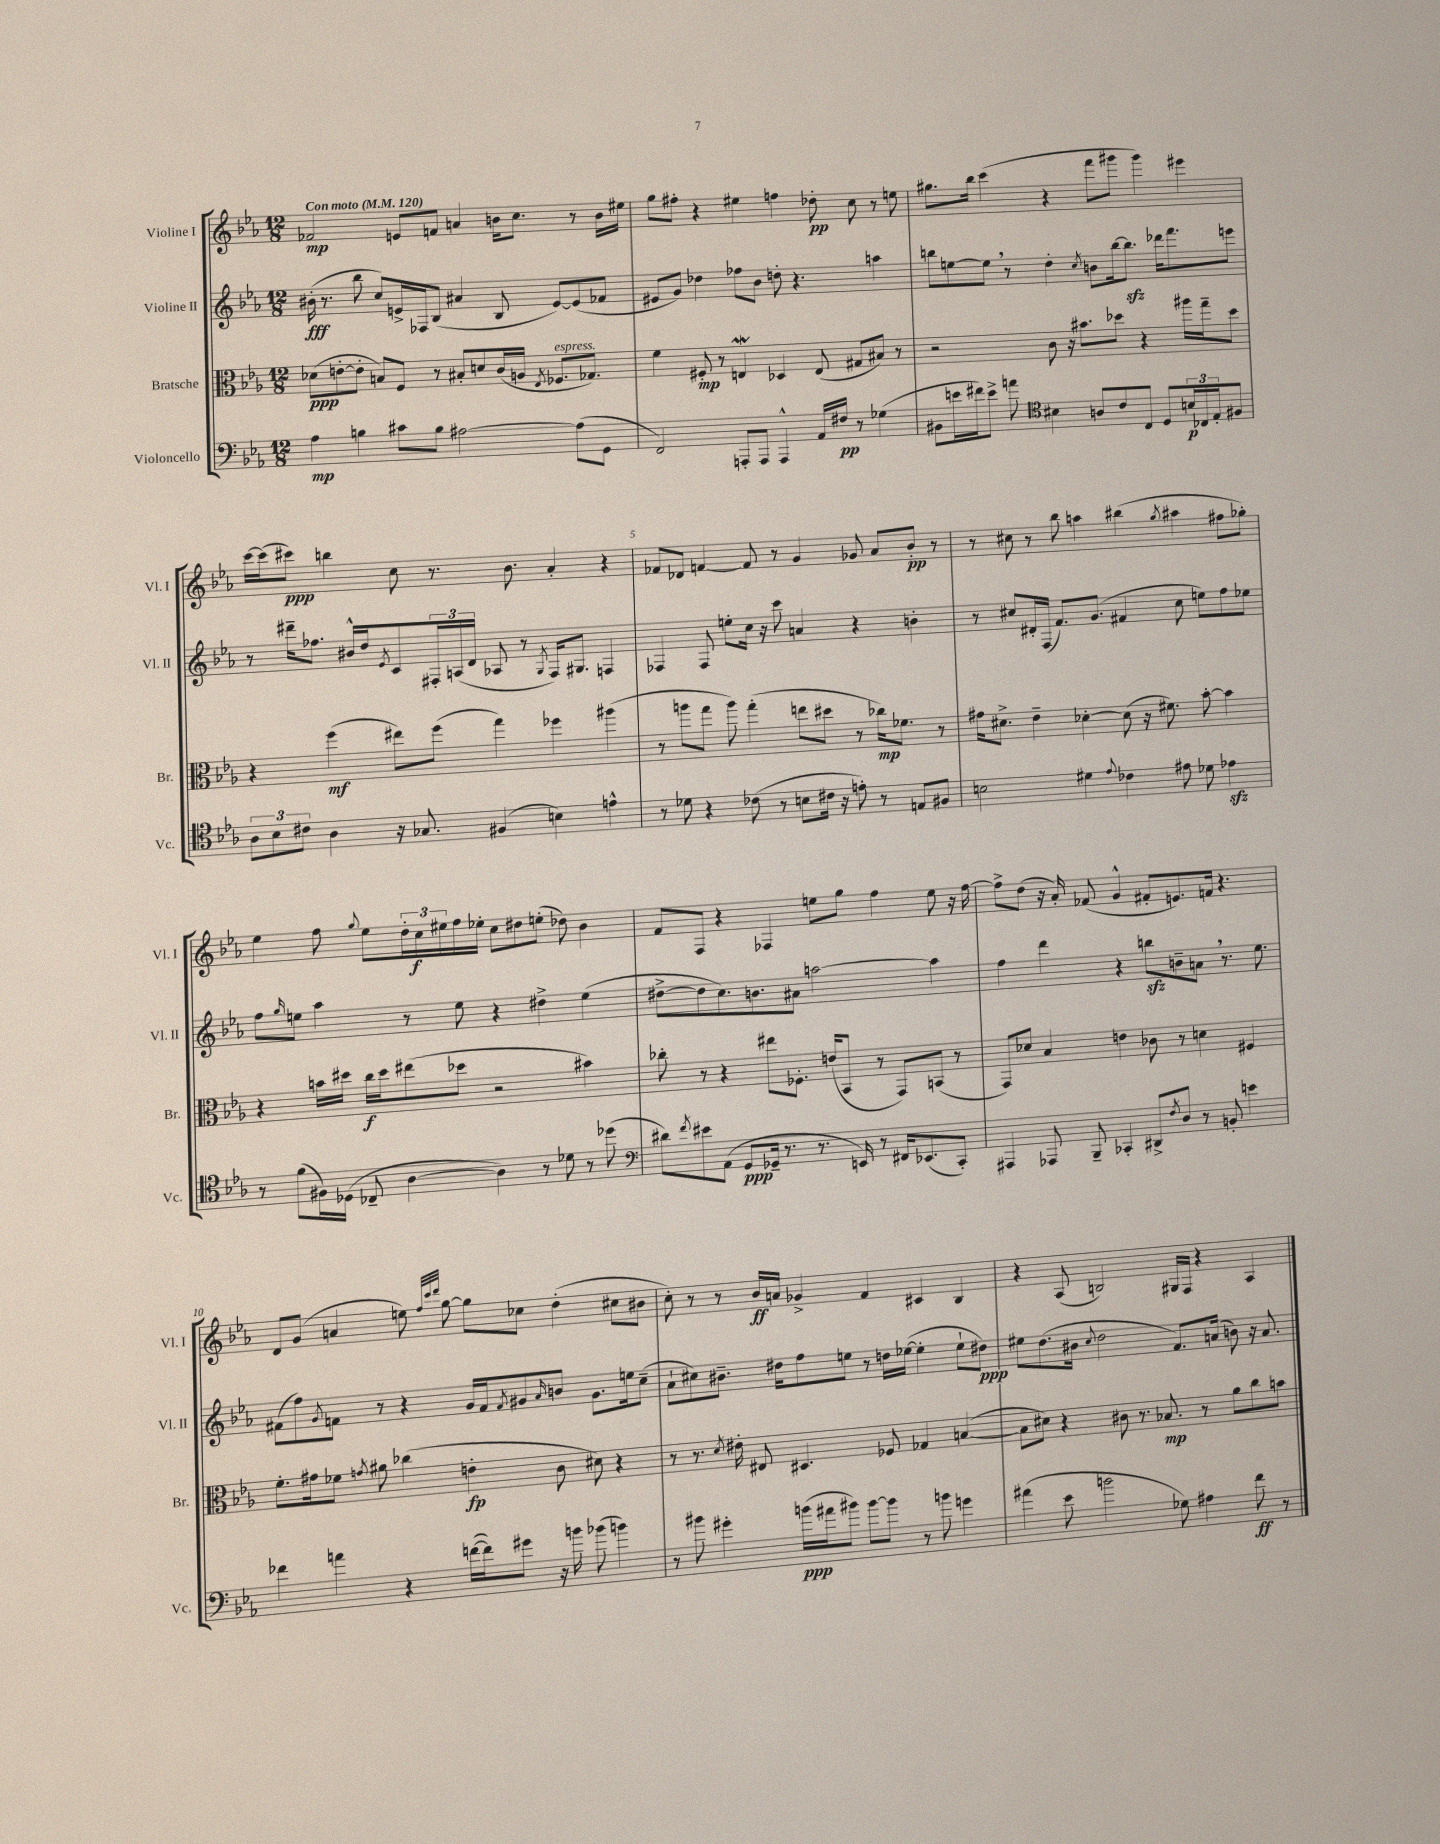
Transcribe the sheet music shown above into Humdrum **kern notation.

**kern	**kern	**kern	**kern
*staff4	*staff3	*staff2	*staff1
*clefF4	*clefC3	*clefG2	*clefG2
*k[b-e-a-]	*k[b-e-a-]	*k[b-e-a-]	*k[b-e-a-]
*M12/8	*M12/8	*M12/8	*M12/8
*MM120	*MM120	*MM120	*MM120
4A-\	(8d-\L	(16b#'\	2f-/
.	.	8.r	.
.	[8e'\	.	.
4B\	8e'\]J	8bb-\	.
.	8B/L)	8cc/L)	.
8c#\L	8F/J	16e^/L	8e/L
.	.	16F-/J	.
8B\J	8r	(8B-/J	8f/J
[2A#\	8B#'/L	4a#/	4a/
.	8d/	.	.
.	(16c/L	8B-/	16b\LK
.	16A/JJ	.	8.cc\J
.	8qE-/	.	.
.	8.F-/L	[8e/L)	.
(8A#\]L	.	(8e/]	8r
.	8.G-/J)	.	.
8GG\J	.	8f-/J	16b\LL
.	.	.	16ee#\JJ
=	=	=	=
2FF/)	4f\	8e#/L	8gg\L
.	.	8g/J)	8ff#'\J
.	8F#'/	4dd-\	4r
.	8r	.	.
8AAA'/L	4E/	8ff-\L	4ee#\
8AAA/J	.	8b-\J	.
4AAA^^/	4D-/	8dd'\	4ff\
.	.	4.r	.
16AA-/LL	(8E/	.	8dd-'\
16F#/JJ	.	.	.
8r	8G#/L	.	8cc\
(4G-\	8B#/J)	4aa\	8r
.	8r	.	8ee\
=	=	=	=
8BB#\L	2r	8bb\L	8.gg#\L
16e\L	.	[8ee\	.
16f#\J)	.	.	16bb-\Jk
8e^\J	.	8ee\]J	(4ccc\
8a\	.	8r	.
*clefC4	*	*	*
4B#\	8c\	4dd'\	4r
.	16r	.	.
.	8.b#\L	.	.
.	.	8qcc/	.
8A/L	.	8b\L	8fff\L
8c/	8dd-\J	[16bb\k	8ggg#\J
.	.	8.bb\]J	.
8C/J	4r	.	4ggg#\)
8D/L	.	16ddd-\LK	.
.	.	8.fff\	.
24B/L	16aa#\LL	.	4eee#\
24C-/	.	.	.
.	16gg~\J	.	.
24E-'/J	.	.	.
8F#/J	8dd-\J	8eee\J	.
=	=	=	=
12A-\L	4r	8r	[16ccc\LL
.	.	.	(16ccc\]J
12B-\	.	.	.
.	.	16ddd#~\LK	8ccc#\J)
12c#\J	.	.	.
.	.	8.ff-\J	.
4A-\	(4ff\	.	4bb\
.	.	16b#^^/LL	.
.	.	16dd/J	.
.	.	8qe-/	.
16r	8ee#\L)	8c/	8cc\
8.G-/	.	.	.
.	(8ff\J	24F#'/L	8.r
.	.	(24A/	.
.	.	24d/JJ	.
(4F#/	4gg\)	8A-/	.
.	.	.	8.b-\
.	.	8r	.
.	.	8qG/	.
4B\)	4ff-\	16F#/LK)	4a-'/
.	.	8.G#/J	.
4e^^\	(4aa#\	4F/	4r
=	=	=	=
8r	8r	4F-/	8f-/L
8d-\	8aa\L	.	8d-/J
4r	8gg\J	8F-/	[4f/
.	8aa\)	8ee'\L	.
(8c-\	(4gg'\	16cc\Jk	8f/]
.	.	16r	.
8r	.	8ccc\	8r
8B\L	8ee\L	4a/	4g/
16c#\Jk	8dd#\J	.	.
16r	.	.	.
8e'\)	8r	4r	8g-/
8r	16cc-\LK)	.	8a-/L
.	8.f-\J	.	.
8E/L	.	4b'\	8b-'/J
8F#/J	8r	.	8r
=	=	=	=
2B\	16g#\LK	8r	8r
.	8.d#^\J	.	.
.	.	8cc#/L	8cc#\
.	4e-~\	16d#'/L	8r
.	.	(16F/JJ	.
.	.	8.f/L)	8bb-\
4d#\	[4d-'\	.	4aa\
.	.	(8.g/J	.
8qqe-/	.	.	.
4c-\	(8d-\]	4f#/	(4bb#\
.	16r	.	.
.	8.f#\)	.	.
.	.	.	8qgg/
8e#\	.	8cc#\	4aa#\
8d-\	[8b-'\	8ee\L)	.
4e-\	4b-\]	8ff\	8ff#\L
.	.	8ee-\J	8gg-'\J)
=	=	=	=
8r	4r	8ff\L	4ee-\
.	.	16qqgg/	.
(8f\L	.	8ee\J	.
16F#\L)	16b\LL	4aa-\	8ff\
(16D-\JJ	16dd#\JJ	.	.
.	.	.	8qqgg/
8C-~/	16cc\LL	.	8ee-\L
.	16dd#\J	.	.
[4A-\	(8ee#\	8r	24dd'\L
.	.	.	24cc\
.	.	.	24ee#\
.	8dd-\J	8ee\	16ff\
.	.	.	16ee-'\JJ
4A-\])	2r	4r	8cc\L
.	.	.	8dd#\
8r	.	4dd#^\	(8ee'\J
8d-\	.	.	8dd-\)
8r	4b#\)	(4ee\	4b-\
(8dd-\	.	.	.
=	=	=	=
*clefF4	*	*	*
8d#\L)	8cc-'\	[8dd#^\L	8f/L
8qf/	.	.	.
8e#\	8r	8dd#\]	8F/J
(8AA-\J	4r	8.cc\)	4r
8GG/L	.	.	.
.	.	8.b\	.
16GG-~/Jk	8ee#\L	.	4F-/
8.r	.	.	.
.	8.F-'\J	8a#\J	.
8.r	.	[2aa\	8ee\L
.	(16e/LK	.	.
.	8BB-/J	.	8gg\J
16EE/)	.	.	.
8r	8r	.	4ff\
16FF#/LK	8GG/L)	.	.
(8.EE-/	.	.	.
.	(8BB/J	4aa\]	8ee\
8CC'/J)	8r	.	16r
.	.	.	[16ff\
=	=	=	=
4AAA#/	8GG/L)	4ff\	8ff^\]L
.	8d-/J	.	(8dd\J
8AAA-/	4B-/	4ddd\	16r
.	.	.	16a-'/)
8BBB-~/	.	.	(8f-/
4CC-'/	4e\	4r	4g^^/
8DD#^/L	8c-\	8bb\L	8f#'/L
8qF/	.	.	.
8D/J	8r	8b~\	8.e/)
8r	4d\	8a\J	.
.	.	.	16f/Jk
8BB'/	.	8.r	4.r
4e\	4F#/	.	.
.	.	8.ee-\	.
=	=	=	=
4f-\	8.f'\L	(8f#\L	8d/L
.	.	8ff\)	(8g/J
.	16g#\k	.	.
.	.	8qg/	.
4a\	8f-\J	8f\J	4a/
.	8qg/	.	.
.	8a#\	8r	.
4r	(4cc-\	4r	8ee\)
.	.	.	32qqff/LLL
.	.	.	32qqccc/
.	.	.	32qqddd/JJJ
.	.	.	[8gg\
([16f\LL	4e'\	16g/LL	8gg\]L
16f\]J)	.	16f/J	.
.	.	8qf/	.
8g#\J	.	8g#/	8cc-\J
.	.	16qqa-/	.
16r	8c\	8b/J	(4dd'\
16b\	.	.	.
(8b-\	8d#\)	8.g#\L	.
4b\)	4r	.	8cc#\L
.	.	16ee\k	.
.	.	(8cc~\J	8b#\J
=	=	=	=
8r	8r	8a-`\L	8cc'\)
8b#\	8.r	8cc#\)	8r
4g#'\	.	8.b#~\J	8r
.	8qd/	.	.
.	16e#'\	.	.
.	8E#/	.	16b-/LL
.	.	16dd#\LK	16a/JJ
(16b\LL	4.D#/	8ff\	4g-^/
16a#\J	.	.	.
8b#\J)	.	8ee\J	.
[8b#\L	.	8r	4f/
8b#\]J	8F-/	16dd\LL	.
.	.	([16ee-\JJ	.
8r	4G-/	4ee-'\]	4c#/
8b\	.	.	.
4g\	([4B/	8ee-`\L	4B-/
.	.	8dd#\J)	.
=	=	=	=
(4a#\	8B\]L	8ee#\L	4r
.	8d#\J)	(8.dd\	.
8e-\	4r	.	(8A-/
.	.	16b#\Jk	.
.	.	8qqcc/	.
2b\	.	2dd\	2B/)
.	8c#\	.	.
.	8.r	.	.
.	8.B-/	.	.
8G-\)	.	8.f/L)	16G#/LL
.	.	.	16F/JJ
4A#\	8r	.	4r
.	.	(16a/Jk	.
.	8a-\L	8b\)	.
8f\	8cc\	16r	4A-/
.	.	8.a/	.
8r	8b\J	.	.
==	==	==	==
*-	*-	*-	*-
